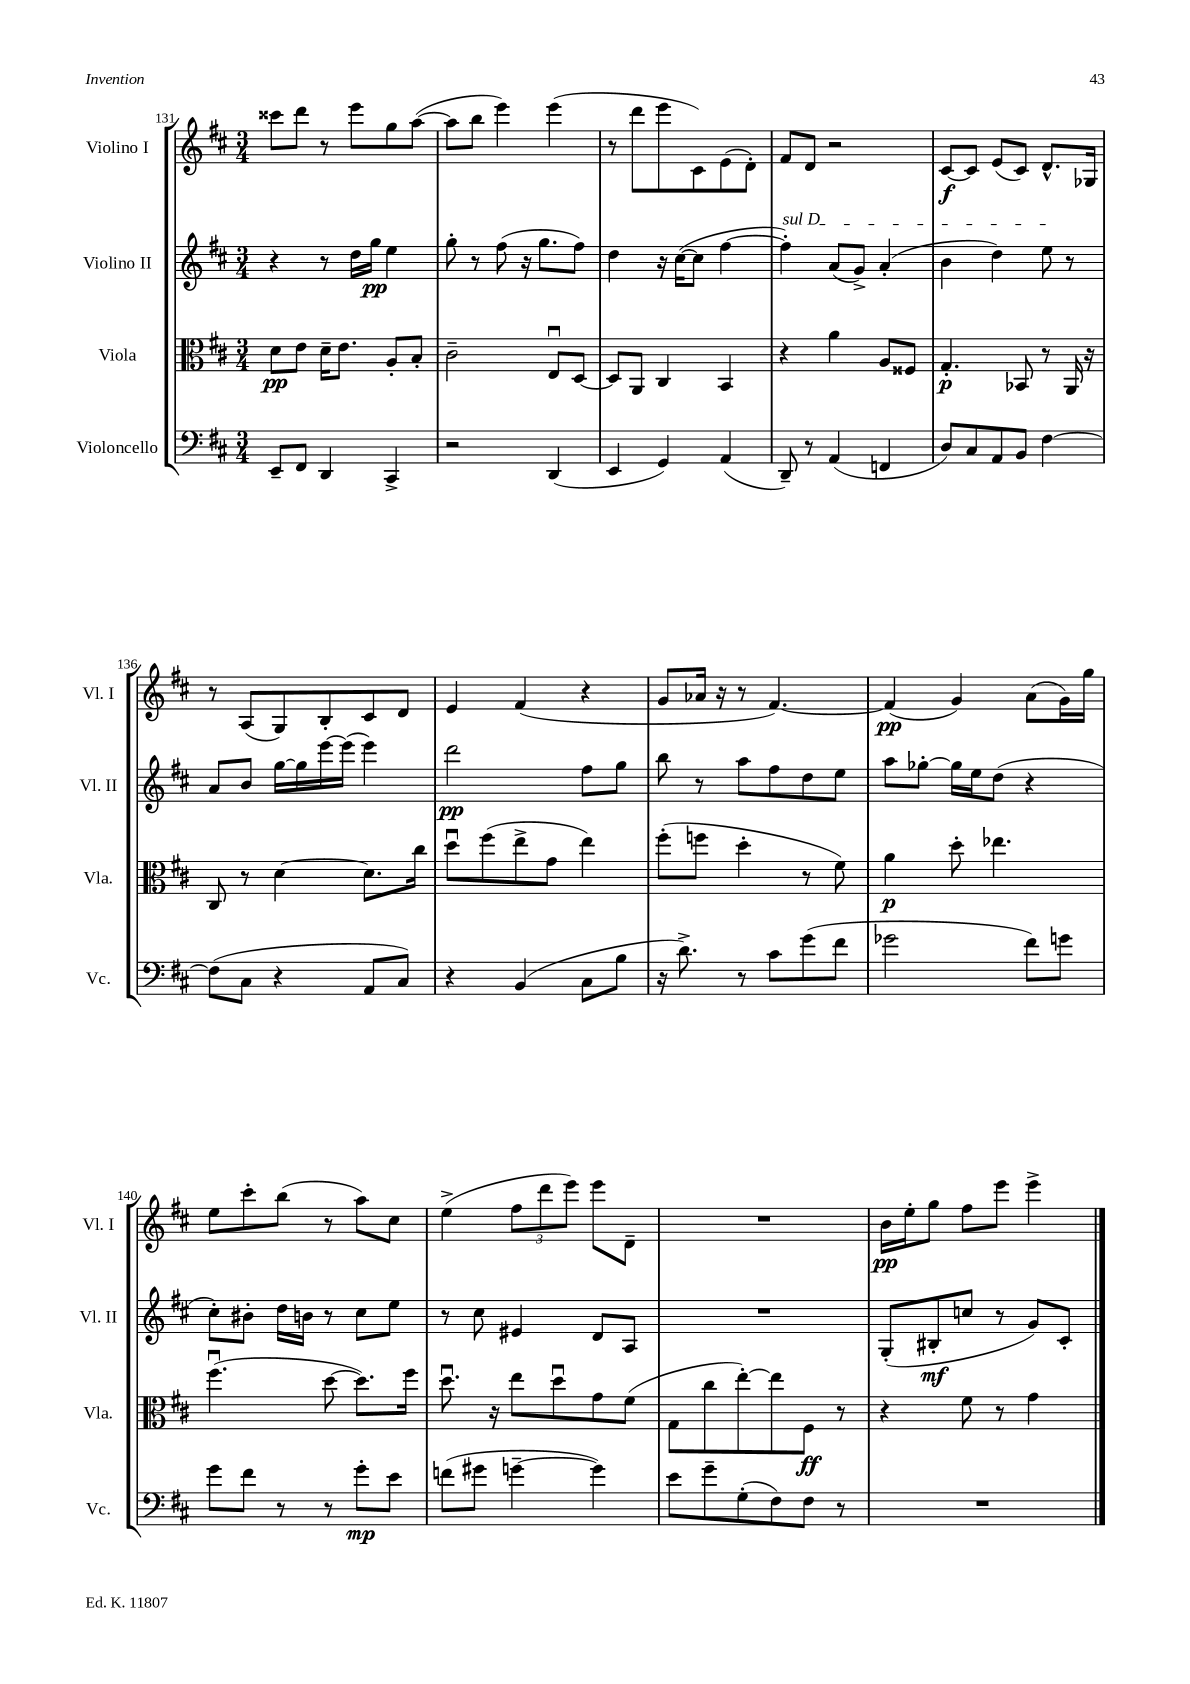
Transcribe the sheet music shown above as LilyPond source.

<<
\new StaffGroup <<
\new Staff = "s0" \with { instrumentName = "Violino I" shortInstrumentName = "Vl. I" } {
    \clef treble \key d \major \numericTimeSignature \time 3/4
    cisis'''8 d'''8 r8 e'''8 g''8 a''8~( |
    a''8 b''8 e'''4) e'''4( |
    r8 d'''8 e'''8 cis'8) e'8( d'8-.) |
    fis'8 d'8 r2 |
    cis'8~\f cis'8 e'8( cis'8) d'8.-^ ges16 |
    r8 a8( g8) b8-. cis'8 d'8 |
    e'4 fis'4( r4 |
    g'8 aes'16 r16 r8 fis'4.~) |
    fis'4\pp( g'4) a'8( g'16) g''16 |
    e''8 cis'''8-. b''8( r8 a''8) cis''8 |
    e''4->( \tuplet 3/2 { fis''8 d'''8 e'''8) } e'''8 d'8-- |
    R2. |
    b'16\pp e''16-. g''8 fis''8 e'''8 e'''4-> \bar "|." |
}
\new Staff = "s1" \with { instrumentName = "Violino II" shortInstrumentName = "Vl. II" } {
    \clef treble \key d \major \numericTimeSignature \time 3/4
    r4 r8 d''16 g''16\pp e''4 |
    g''8-. r8 fis''8( r16 g''8. fis''8) |
    d''4 r16 cis''16~( cis''8 fis''4~ |
    \once \override TextSpanner.bound-details.left.text = \markup { \italic "sul D" } fis''4-.\startTextSpan) a'8( g'8->) a'4-.( |
    b'4 d''4) e''8\stopTextSpan r8 |
    a'8 b'8 g''16~ g''16 e'''16~ e'''16( e'''4) |
    d'''2\pp fis''8 g''8 |
    b''8 r8 a''8 fis''8 d''8 e''8 |
    a''8 ges''8~-. ges''16 e''16 d''8( r4 |
    cis''8-.) bis'8-. d''16 b'16 r8 cis''8 e''8 |
    r8 cis''8 eis'4 d'8 a8 |
    R2. |
    g8-.( bis8-.\mf c''8 r8 g'8) cis'8-. \bar "|." |
}
\new Staff = "s2" \with { instrumentName = "Viola" shortInstrumentName = "Vla." } {
    \clef alto \key d \major \numericTimeSignature \time 3/4
    d'8\pp e'8 d'16-- e'8. a8-. b8-. |
    cis'2-- e8\downbow d8~ |
    d8 a,8 cis4 b,4 |
    r4 a'4 a8 fisis8 |
    g4.-.\p bes,8 r8 a,16 r16 |
    cis8 r8 d'4~ d'8. cis''16 |
    d''8\downbow fis''8( e''8-> g'8 e''4) |
    fis''8-.( f''8 d''4-. r8 fis'8) |
    a'4\p d''8-. ees''4. |
    fis''4.\downbow( d''8~ d''8.) fis''16 |
    d''8.\downbow r16 e''8 d''8\downbow g'8 fis'8( |
    g8 cis''8 e''8~-.) e''8 fis8\ff r8 |
    r4 fis'8 r8 g'4 \bar "|." |
}
\new Staff = "s3" \with { instrumentName = "Violoncello" shortInstrumentName = "Vc." } {
    \clef bass \key d \major \numericTimeSignature \time 3/4
    e,8-- fis,8 d,4 cis,4-> |
    r2 d,4( |
    e,4 g,4) a,4( |
    d,8--) r8 a,4( f,4 |
    d8) cis8 a,8 b,8 fis4~ |
    fis8( cis8 r4 a,8 cis8) |
    r4 b,4( cis8 b8 |
    r16 d'8.->) r8 cis'8 g'8( fis'8 |
    ges'2 fis'8) g'8 |
    g'8 fis'8 r8 r8 g'8-.\mp e'8 |
    f'8( gis'8 g'4~-- g'4) |
    e'8 g'8-- g8-.( fis8) fis8 r8 |
    R2. \bar "|." |
}
>>
>>
\layout { \context { \Score currentBarNumber = #131 } }
